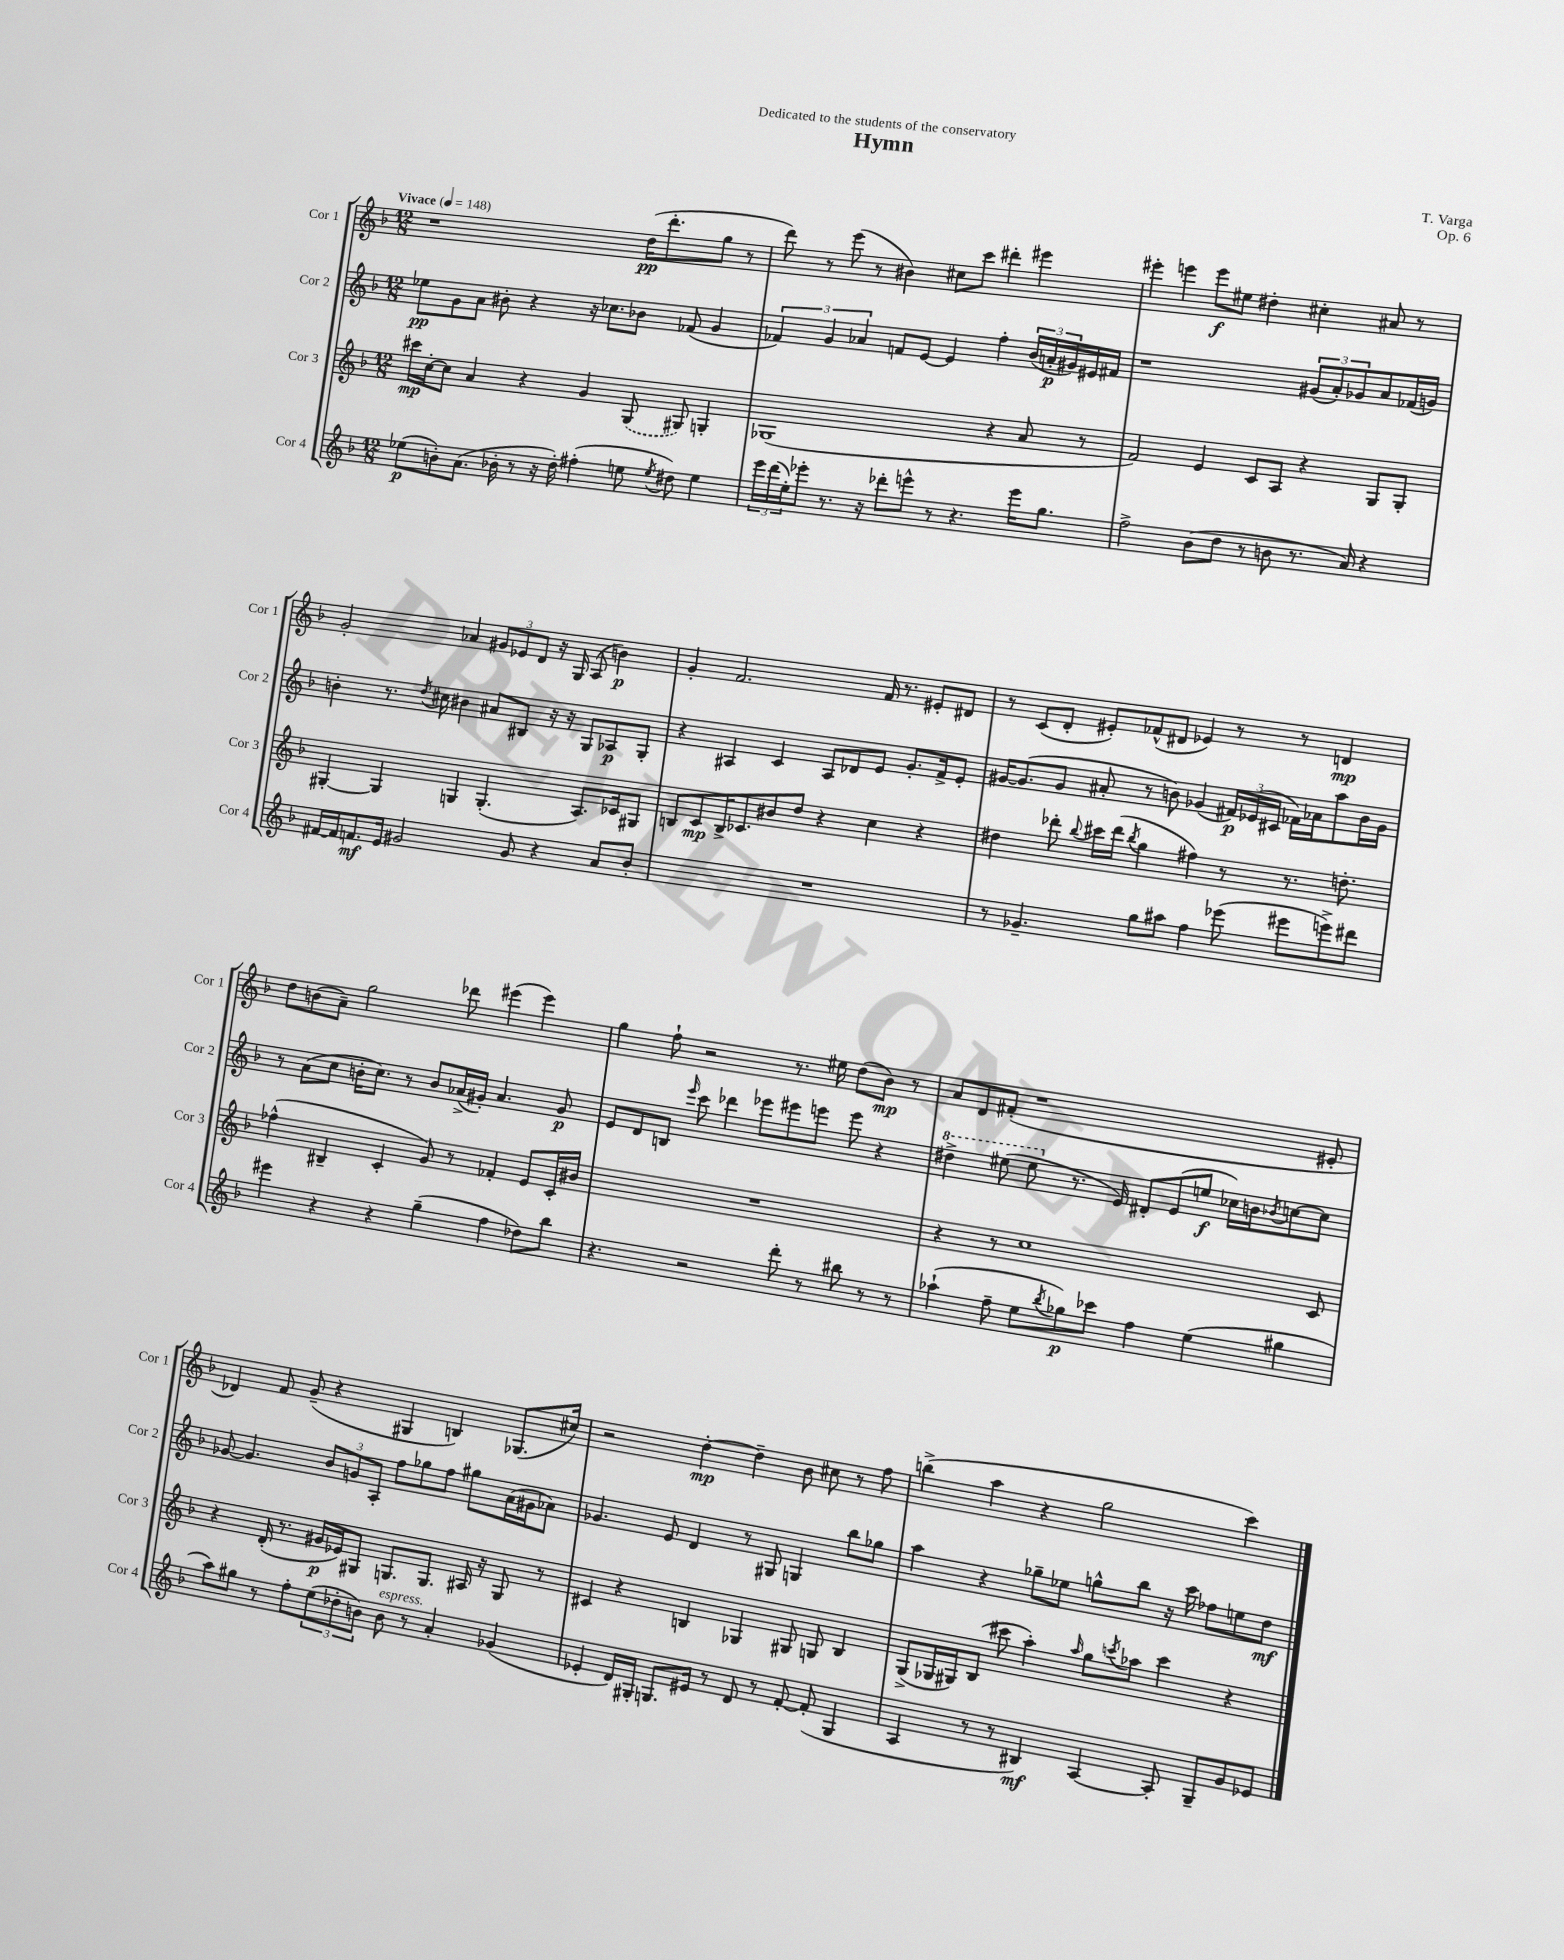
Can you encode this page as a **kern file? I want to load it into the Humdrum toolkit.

**kern	**dynam	**kern	**dynam	**kern	**dynam	**kern	**dynam
*part4	*part4	*part3	*part3	*part2	*part2	*part1	*part1
*staff4	*staff4	*staff3	*staff3	*staff2	*staff2	*staff1	*staff1
*I"Cor 4	*	*I"Cor 3	*	*I"Cor 2	*	*I"Cor 1	*
*I'Cor 4	*	*I'Cor 3	*	*I'Cor 2	*	*I'Cor 1	*
*clefG2	*	*clefG2	*	*clefG2	*	*clefG2	*
*k[b-]	*	*k[b-]	*	*k[b-]	*	*k[b-]	*
*M12/8	*	*M12/8	*	*M12/8	*	*M12/8	*
*MM148	*	*MM148	*	*MM148	*	*MM148	*
=1	=1	=1	=1	=1	=1	=1	=1
!	!	!	!	!	!	!LO:TX:a:B:t=Vivace	!
(8ee-X\L	p	16ccc#X\LL	mp	8ee-X\L	pp	1r	.
.	.	[16cc'\J	.	.	.	.	.
8bn'\)	.	8cc\J]	.	8g\	.	.	.
(8.a\J	.	4a/	.	8a\J	.	.	.
.	.	.	.	8b#X'\	.	.	.
16b-X'\	.	.	.	.	.	.	.
8r	.	4r	.	4r	.	.	.
16r	.	.	.	.	.	.	.
16dd'\)	.	.	.	.	.	.	.
(4ff#X'\	.	4g/	.	16r	.	.	.
.	.	.	.	8.cc-X\L	.	.	.
8een\	.	(8G/	.	8b-X\J	.	(16dd\KL	pp
.	.	.	.	.	.	8.ddd'\	.
8qee/	.	.	.	.	.	.	.
8dd#X\)	.	8G#X/)	.	(8f-X/	.	.	.
4ee\	.	4Gn'/	.	4g/	.	8gg\J	.
.	.	.	.	.	.	8r	.
=2	=2	=2	=2	=2	=2	=2	=2
24eee\LL	.	(1G-X	.	6f-X/)	.	8ddd\)	.
(24ddd\	.	.	.	.	.	.	.
24ee'\J)	.	.	.	.	.	.	.
8eee-X'\J	.	.	.	.	.	8r	.
.	.	.	.	6g/	.	.	.
8.r	.	.	.	.	.	(8eee\	.
.	.	.	.	6a-X/	.	.	.
.	.	.	.	.	.	8r	.
16r	.	.	.	.	.	.	.
8ddd-X'\L	.	.	.	8fn/L	.	4b#X\)	.
8eeen^^\J	.	.	.	[8e/J	.	.	.
8r	.	.	.	4e/]	.	8cc#X\L	.
4.r	.	.	.	.	.	8ccc\J	.
.	.	4r	.	4ff'\	.	4ddd#X'\	.
16eee\KL	.	8a/	.	(24b-/LL	.	4eee#X\	.
.	.	.	.	24an'/	p	.	.
8.gg\J	.	.	.	.	.	.	.
.	.	.	.	24g#X/)	.	.	.
.	.	8r	.	16e#X/	.	.	.
.	.	.	.	16f#X/JJ	.	.	.
=3	=3	=3	=3	=3	=3	=3	=3
2ff^\	.	2f/)	.	1r	.	4eee#X'\	.
.	.	.	.	.	.	4eeen\	.
(8b-\L	.	4e/	.	.	.	8eee\L	f
8dd\J	.	.	.	.	.	8ee#X\J	.
8r	.	8c/L	.	.	.	4dd#X'\	.
8bn\	.	8A/J	.	.	.	.	.
8.r	.	4r	.	(12g#X/L	.	4cc#X'\	.
.	.	.	.	12a'/)	.	.	.
.	.	.	.	12g-X/	.	.	.
16a/)	.	.	.	.	.	.	.
4r	.	8G/L	.	8a/	.	8a#X/	.
.	.	8G'/J	.	(16f-X/L	.	8r	.
.	.	.	.	16gn/JJ)	.	.	.
!!LO:LB:g=z
=4	=4	=4	=4	=4	=4	=4	=4
[16f#X/LL	.	[4G#X'/	.	4bn'\	.	2g'/	.
16f#/J]	.	.	.	.	.	.	.
8.fn/	mf	.	.	.	.	.	.
.	.	4G#/]	.	8.r	.	.	.
16e/Jk	.	.	.	.	.	.	.
2g#X/	.	.	.	.	.	.	.
.	.	.	.	8qdd/	.	.	.
.	.	.	.	16cc#X\	.	.	.
.	.	4Gn/	.	4b#X\	.	4a-X/	.
.	.	(4.G'/	.	8a#X/L	.	12g#X/L	.
.	.	.	.	.	.	12e-X/	.
8g#/	.	.	.	8B#X/J	.	.	.
.	.	.	.	.	.	12d/J	.
4r	.	.	.	16r	.	16r	.
.	.	.	.	16r	.	16G/	.
.	.	8.A/L)	.	8G/L	.	(8A/	.
8a/L	.	.	.	8A-X/	p	4bn\)	p
.	.	16c-X/k	.	.	.	.	.
8b-'/J	.	8G#X/J	.	8G'/J	.	.	.
=5	=5	=5	=5	=5	=5	=5	=5
1.r	.	8Bn/L	.	4r	.	4g'/	.
.	.	8c/	mp	.	.	.	.
.	.	16B^/K	.	4A#X/	.	2.f/	.
.	.	8.c-X/	.	.	.	.	.
.	.	8b#X/	.	4c/	.	.	.
.	.	8dd/J	.	.	.	.	.
.	.	4r	.	8A#/L	.	.	.
.	.	.	.	8d-X/	.	.	.
.	.	4cc\	.	8e/J	.	16f/	.
.	.	.	.	.	.	8.r	.
.	.	.	.	8.g'/L	.	.	.
.	.	4r	.	.	.	8e#X'/L	.
.	.	.	.	16f^/k	.	.	.
.	.	.	.	8e'/J	.	8d#X/J	.
=6	=6	=6	=6	=6	=6	=6	=6
8r	.	4dd#X\	.	[16g#X/KL	.	8r	.
.	.	.	.	(8.g#/]	.	.	.
4.g-X~/	.	.	.	.	.	(8c/L	.
.	.	8ddd-X'\	.	8g#/J	.	8d'/J	.
.	.	8qqbb-/	.	.	.	.	.
.	.	16ccc#X\LL	.	8a#X'/	.	8e#X'/L)	.
.	.	(16ddd-\JJ	.	.	.	.	.
.	.	8qbb-/	.	.	.	.	.
8gg\L	.	4gg\	.	8r	.	(8f-X^^/	.
8aa#X\J	.	.	.	8bn\)	.	8d#X/J	.
4ff\	.	4ff#X\)	.	(4g-X/	.	4e-X/)	.
(8eee-X\	.	8r	.	24f#X/LL)	p	8r	.
.	.	.	.	(24e-X/	.	.	.
.	.	.	.	24c#X/JJ	.	.	.
8eee#X\L	.	8.r	.	16f-X\LL)	.	8r	.
.	.	.	.	16a-X\J	.	.	.
8eeen^\)	.	.	.	8aa\	.	4dn/	mp
.	.	8.ddn'\	.	.	.	.	.
8ddd#X\J	.	.	.	16b\L	.	.	.
.	.	.	.	16g-\JJ	.	.	.
!!LO:LB:g=z
=7	=7	=7	=7	=7	=7	=7	=7
4eee#X\	.	(4ff-X^^\	.	8r	.	8dd\L	.
.	.	.	.	(8a\L	.	(8bn\	.
4r	.	4B#X~/	.	8cc\J	.	8a~\J)	.
.	.	.	.	16bn'\KL	.	2gg\	.
.	.	.	.	8.cc\J)	.	.	.
4r	.	4c'/	.	.	.	.	.
.	.	.	.	8r	.	.	.
(4gg~\	.	8g/)	.	8b/L	.	.	.
.	.	8r	.	(16a-X^/L	.	8ddd-X\	.
.	.	.	.	16g#X'/JJ)	.	.	.
4ff\	.	4f-X'/	.	4.a-/	.	(4eee#X\	.
8dd-X\L)	.	8e/L	.	.	.	4eee#\)	.
8bb-\J	.	16c'/L	.	8g#/	p	.	.
.	.	16b#X/JJ	.	.	.	.	.
=8	=8	=8	=8	=8	=8	=8	=8
4.r	.	1.r	.	8e/L	.	4gg\	.
.	.	.	.	8d/	.	.	.
.	.	.	.	8Bn/J	.	8ff`\	.
.	.	.	.	16qqeee/	.	.	.
2r	.	.	.	8ccc\	.	2r	.
.	.	.	.	4ddd-X\	.	.	.
.	.	.	.	8eee-X\L	.	.	.
8ddd'\	.	.	.	8eee#X\	.	8.r	.
8r	.	.	.	8eeen\J	.	.	.
.	.	.	.	.	.	16ee#X\	.
8bb#X\	.	.	.	8eee\	.	(8dd\L	.
8r	.	.	.	4r	.	8b-\J)	mp
8r	.	.	.	.	.	8r	.
=9	=9	=9	=9	=9	=9	=9	=9
*	*	*	*	*8va	*	*	*
(4aa-X`\	.	4r	.	4ddd#X^\	.	8a/L	.
.	.	.	.	.	.	8d/	.
8ff~\	.	8r	.	(8eee#X\	.	(8f#X'/J	.
8ee\L	.	1cc	.	8eee#\	.	1r	.
8qbb-/	.	.	.	.	.	.	.
*	*	*	*	*X8va	*	*	*
8gg-X\)	p	.	.	8.r	.	.	.
8ccc-X\J	.	.	.	.	.	.	.
.	.	.	.	16e/)	.	.	.
4ff\	.	.	.	8d#X'/L	.	.	.
.	.	.	.	(8e/	.	.	.
(4ee\	.	.	.	8een/J	f	.	.
.	.	.	.	16cc-X\LL)	.	.	.
.	.	.	.	16bn\J	.	.	.
.	.	.	.	8qb-X/	.	.	.
4gg#X\	.	.	.	[8ccn\	.	.	.
.	.	8c/	.	8cc\J]	.	8e#X'/	.
!!LO:LB:g=z
=10	=10	=10	=10	=10	=10	=10	=10
8aa\L)	.	4r	.	[8g-X/	.	4d-X/)	.
8gg#X\J	.	.	.	4.g-/]	.	.	.
8r	.	(16d'/	.	.	.	8f/	.
.	.	8.r	.	.	.	.	.
8ff'\L	.	.	.	.	.	(8g~/	.
(12ee\	.	16g#X/LL	p	12b-/L	.	4r	.
.	.	16e-X/J)	.	.	.	.	.
12dd-X'\	.	.	.	12gn/	.	.	.
.	.	8G#X/J	.	.	.	.	.
12bn\J)	.	.	.	12A'/J	.	.	.
!LO:TX:a:i:t=espress.	!	!	!	!	!	!	!
8b\	.	8.Gn/L	.	8ff\L	.	4G#X/	.
8r	.	.	.	8gg-X\	.	.	.
.	.	8.G/J	.	.	.	.	.
4a'/	.	.	.	8ff\J	.	4Bn/)	.
.	.	16A#X/	.	8gg#X\L	.	.	.
.	.	16r	.	.	.	.	.
(4g-X/	.	8G/	.	(16a\L	.	(8.G-X/L	.
.	.	.	.	16g#X\J	.	.	.
.	.	8r	.	8a-X\J)	.	.	.
.	.	.	.	.	.	16cc#X/Jk)	.
=11	=11	=11	=11	=11	=11	=11	=11
4e-X'/	.	4c#X/	.	4.g-X/	.	2r	.
16d/LL)	.	4r	.	.	.	.	.
16G#X'/JJ	.	.	.	.	.	.	.
8.Gn/L	.	.	.	8e/	.	.	.
.	.	4Bn/	.	4d/	.	[4dd'\	mp
16e#X/Jk	.	.	.	.	.	.	.
8r	.	.	.	.	.	.	.
8d/	.	4G-X/	.	8r	.	4dd~\]	.
8r	.	.	.	8G#X/	.	.	.
[8f'/	.	8G#X/	.	4Gn/	.	8b-\	.
(8f'/]	.	8Gn/	.	.	.	8cc#X\	.
4G/	.	4B/	.	8bb-\L	.	8r	.
.	.	.	.	8gg-X\J	.	8ff\	.
=12	=12	=12	=12	=12	=12	=12	=12
4A/	.	(8G^/L	.	4aa\	.	(4bbn^\	.
.	.	16G-X/L	.	.	.	.	.
.	.	16G#X/J)	.	.	.	.	.
8r	.	(8B-/J	.	4r	.	4aa\	.
8r	.	8ccc#X\	.	.	.	.	.
4B#X/)	mf	4aa'\)	.	8gg-X~\L	.	4r	.
.	.	.	.	8ee-X\J	.	.	.
.	.	16qqaa/	.	.	.	.	.
[4A/	.	8gg\L	.	8ggn^^\L	.	2gg\	.
.	.	8qcccn/	.	.	.	.	.
.	.	8aa-X\J	.	8bb-\J	.	.	.
8A'/]	.	4ccc\	.	16r	.	.	.
.	.	.	.	16ccc\	.	.	.
8G~/L	.	.	.	8ff-X\L	.	.	.
8g/	.	4r	.	8een\	.	4ccc\)	.
8e-X/J	.	.	.	8dd\J	mf	.	.
==	==	==	==	==	==	==	==
*-	*-	*-	*-	*-	*-	*-	*-
